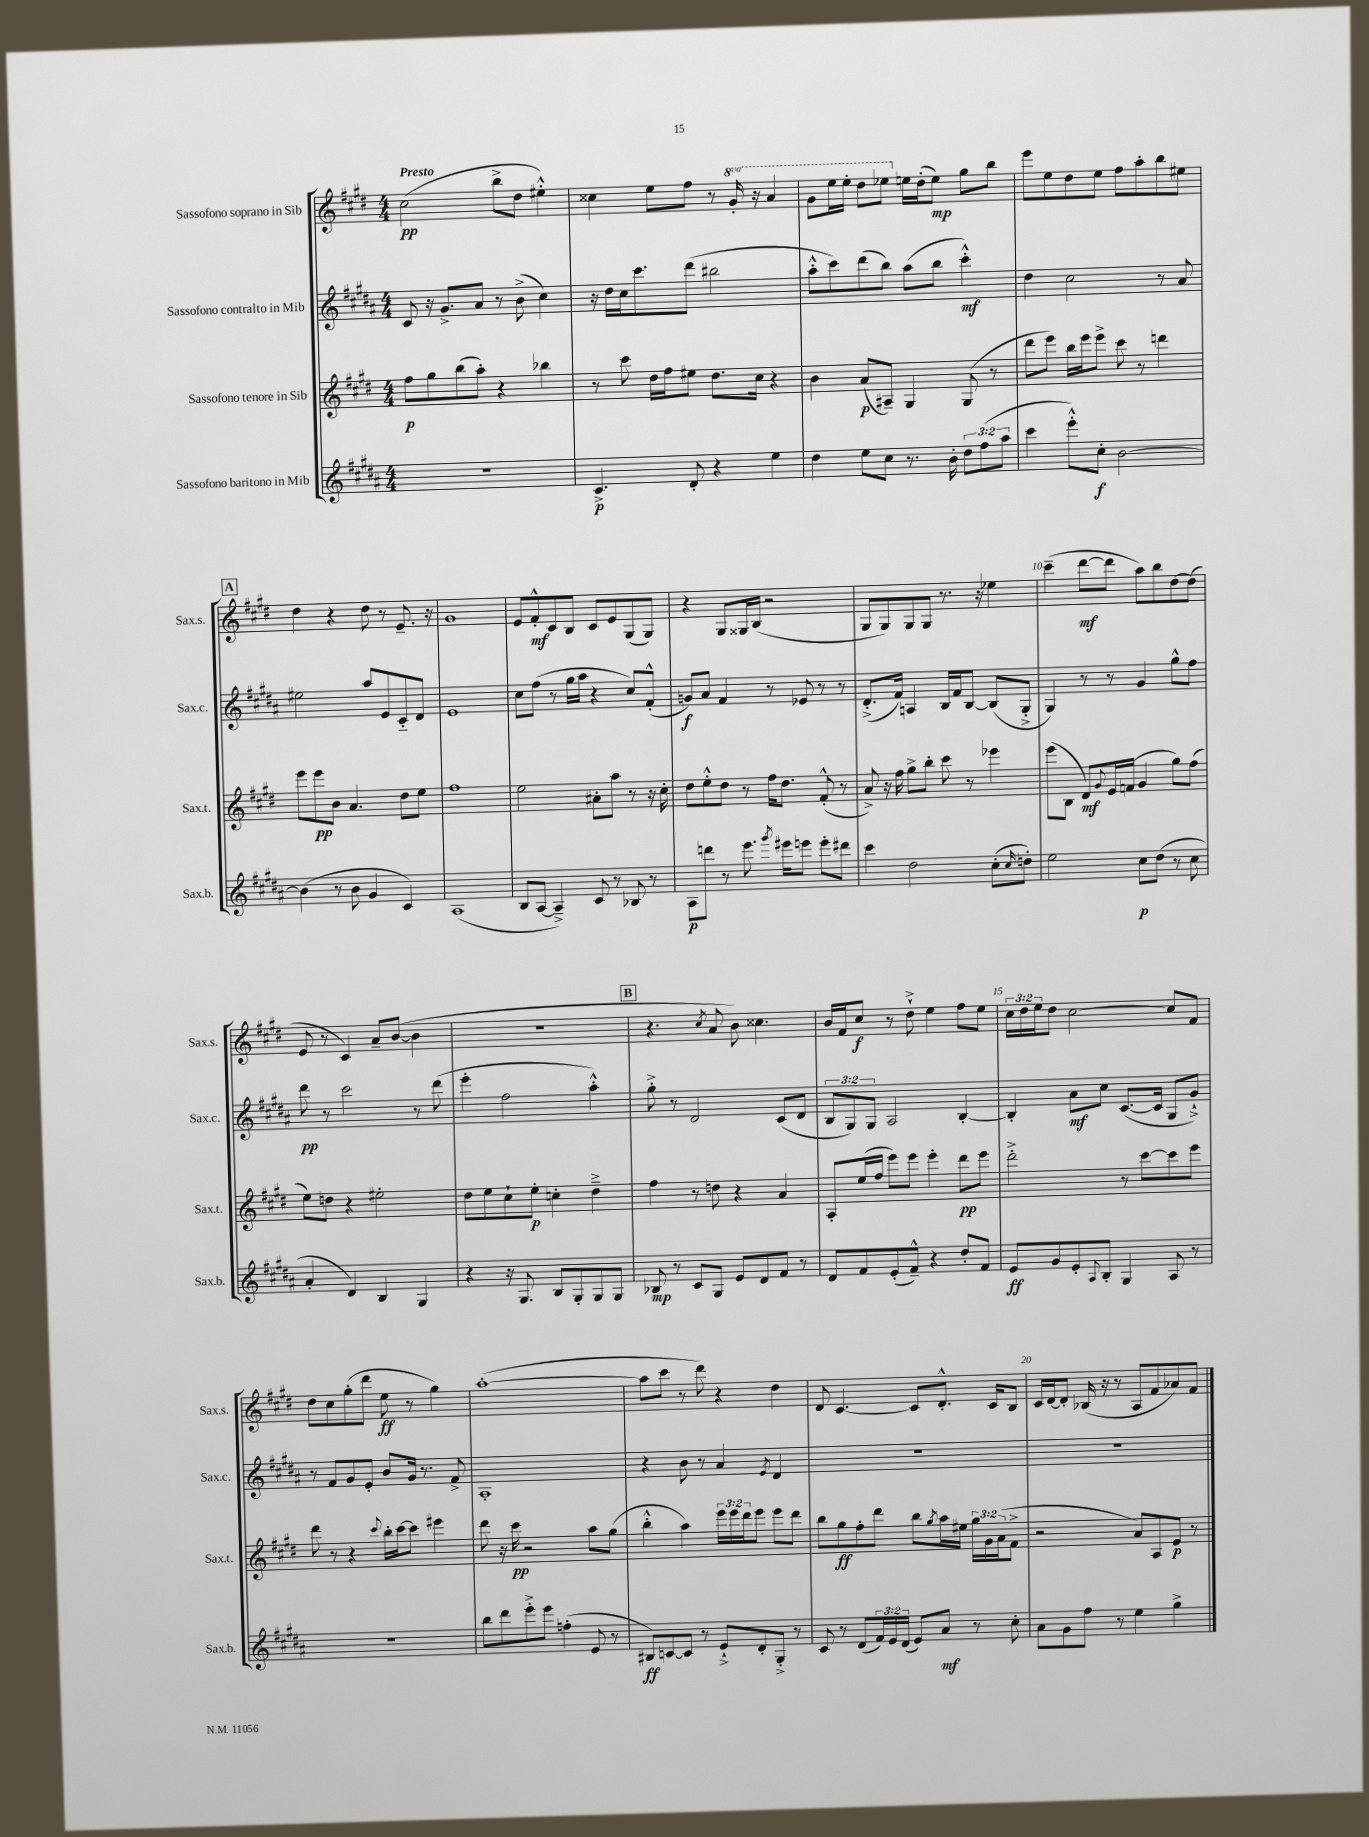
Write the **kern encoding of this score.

**kern	**kern	**kern	**kern
*staff4	*staff3	*staff2	*staff1
*clefG2	*clefG2	*clefG2	*clefG2
*k[f#c#g#d#a#]	*k[f#c#g#d#]	*k[f#c#g#d#a#]	*k[f#c#g#d#]
*M4/4	*M4/4	*M4/4	*M4/4
1r	8ff#	8c#	(2cc#
.	8gg#	16r	.
.	.	8.g#^	.
.	(8bb	.	.
.	8aa')	8a#	.
.	4r	8r	8bb^
.	.	(8b^	8dd#
.	4bb-	4cc#)	4ee#'^^)
=	=	=	=
4.c#^	8r	16r	4cc##
.	.	16dd#	.
.	8ccc#	16cc#	.
.	.	8.ccc#	.
.	16dd#	.	8ee
.	16ff#	.	.
8d#'	8ee#	(8ddd#	8ff#
4r	8.dd#	2bb#	8r
.	.	.	16gg#'
.	16cc#	.	16r
4ee	4r	.	4aa
=	=	=	=
4dd#	4b	8aa#'^^	8gg#
.	.	8ccc#)	16eee
.	.	.	16eee'
8ee	(8a	(8ddd#	8ddd#
8cc#	8A#~)	8bb)	8eee-
8.r	4G#	(8aa#	16ee
.	.	.	(16dd#'
.	.	8bb	8ee)
16b'	.	.	.
12dd#	(8G#	4ccc#'^^)	8gg#
(12ff#	.	.	.
.	8r	.	8bb
12aa#	.	.	.
=	=	=	=
4ccc#	8ddd#	4dd#	8eee
.	8eee)	.	8ee
8eee'^^)	16bb	2cc#	8dd#
.	16eee	.	.
8cc#'	8eee^	.	8ee
[2b	8ccc#	.	8ff#
.	8r	.	8aa'
.	4ddd	8r	8bb
.	.	8a#	8ee#
=	=	=	=
(4b]	8eee	2ee#	4dd#
.	8eee	.	.
8r	8b	.	4r
8b	4.a	.	.
4g#	.	8aa#	8dd#
.	.	8e	8r
4c#)	8dd#	8c#'~	8.e~
.	8ee	8d#	.
.	.	.	16r
=	=	=	=
(1A#	1ff#	1e	1g#
=	=	=	=
8B	2ee	8cc#	8e
[8A#	.	(8ff#	8f#'^^
4A#~^])	.	8r	8c#
.	.	16gg#	8B
.	.	16aa#	.
8c#	8a#'	4r	8c#
8r	8aa	.	8e
8B-	8r	8cc#)	(8G#
8r	16r	(8f#'^^	8G#)
.	16cc#'	.	.
=	=	=	=
8A#	8dd#	8g)	4r
8ddd	8ee'^^	8a#	.
8r	8dd#	4f#	8G#
8.eee	8r	.	16G##
.	.	.	(16B
.	16ff#	8r	2r
8qggg#	.	.	.
16eee#	8.dd#	.	.
8eee	.	8e-	.
8eee'	(8f#'^^	8r	.
8ddd#	8r	8r	.
=	=	=	=
4ccc#	8a^)	(8.d#'^	8G#
.	16r	.	8G#)
.	16ff#	16f#)	.
2dd#	8gg#^	4A	8G#
.	8bb'	.	8G#
.	8ccc#	16B	8.r
.	.	16f#	.
.	8r	[8B	.
.	.	.	16r
(8cc#'	4eee-	(8B]	4ee-
16qqcc#	.	.	.
8dd')	.	8G#'^	.
=	=	=	=
2ee	(8eee	4G#)	(4ccc#~
.	8B	.	.
.	8d#)	8r	[8ddd#
.	8qqg#	.	.
.	16e	8r	8ddd#]
.	(16f	.	.
8cc#	4g#	4g#	8aa)
(8dd#	.	.	8bb
8r	8gg#)	8gg#^^	[8dd#
8cc#	(8ff#	8ff#	(8dd#]
=	=	=	=
4a#'	8ee)	8ddd#	8e
.	8dd	8r	8r
4d#)	4r	2ccc#	4c#)
4B	2ee#'	.	8a~
.	.	.	([8b
4G#	.	8r	4b]
.	.	(8ddd#	.
=	=	=	=
4r	8dd#	4eee'	1r
.	8ee	.	.
16r	8cc#`	2ff#	.
8.G#	.	.	.
.	8ee'	.	.
8B	4cc'	.	.
8G#'	.	.	.
8G#	4dd#~^	4aa#'^^)	.
8G#	.	.	.
=	=	=	=
8B-	4ff#	8gg#'^	4.r
8r	.	8r	.
8c#	8r	2d#	.
.	.	.	8qcc#
8G#	8dd	.	8a
8e	4r	.	8b)
8d#	.	.	4.cc##
8f#	4a	(8c#	.
8r	.	8d#	.
=	=	=	=
8d#	8A'	12B	16b
.	.	.	16f#
.	.	12G#)	.
8f#	(16ee	.	8cc#
.	.	12G#	.
.	16ff#	.	.
(8e'	8eee)	2A#	8r
8f#~^^)	8eee	.	8dd#`^
4r	4eee'	.	4ee
8dd#'	8ddd#	[4B'	8ff#
8f#	8eee	.	8ee
=	=	=	=
8e	2ddd#'^	4B']	24cc#
.	.	.	24dd#
.	.	.	24ee
8g#	.	.	8dd#
8e'	.	8a#	[2cc#
8qqA#	.	.	.
8B'	.	8cc#	.
4G#	8r	([8.c#	.
.	[8ccc#	.	.
.	.	16c#]	.
8A#	8ccc#]	8G#	8cc#]
8r	8eee	8g#`^)	8f#
=	=	=	=
1r	8ddd#	8r	8dd#
.	8r	8f#	8cc#
.	4r	8g#	(8gg#'
.	.	8e'	8ddd#
.	8qqccc#	.	.
.	16bb'	8b	8ee
.	[16ccc#	.	.
.	8ccc#]	16g#	8r
.	.	8.r	.
.	4eee#	.	4gg#)
.	.	8f#^	.
=	=	=	=
8bb	8ddd#	1A#'	([1aa'
8ddd#	16r	.	.
.	16ccc#	.	.
8eee'^	2r	.	.
8eee	.	.	.
(4ff'	.	.	.
8e	8aa	.	.
8r	(8gg#	.	.
=	=	=	=
8B#)	4bb'^^	4r	8aa]
[8c	.	.	8ccc#
8c]	4aa)	8b	8r
8r	.	8r	8ddd#)
8e`^	24eee	4a#	4r
.	24eee	.	.
.	24ddd#	.	.
8d#'	8eee	.	.
.	.	8qe	.
8G#'^	8eee	4d#	4dd#
8r	8ddd#	.	.
=	=	=	=
8c#	8bb	1r	8d#
8r	8gg#	.	[4.c#
(8d#	8ff#'	.	.
24f#)	8ddd#	.	.
24e	.	.	.
(24d#	.	.	.
8e)	8bb	.	8c#]
.	8qgg#	.	.
8a#	16aa	.	8.d#'^^
.	16ee#	.	.
8r	24gg#	.	.
.	24g#	.	.
.	.	.	16c#
.	(24a	.	.
8cc#'	8f#^	.	8B
=	=	=	=
8a#	2r	1r	16c#
.	.	.	[16d#
8g#	.	.	8d#']
8ff#	.	.	(16B-
.	.	.	16r
8r	.	.	8r
4ee	8a)	.	8A
.	8A	.	8f#
4gg#^	8e	.	8a-)
.	8r	.	8f#
==	==	==	==
*-	*-	*-	*-
